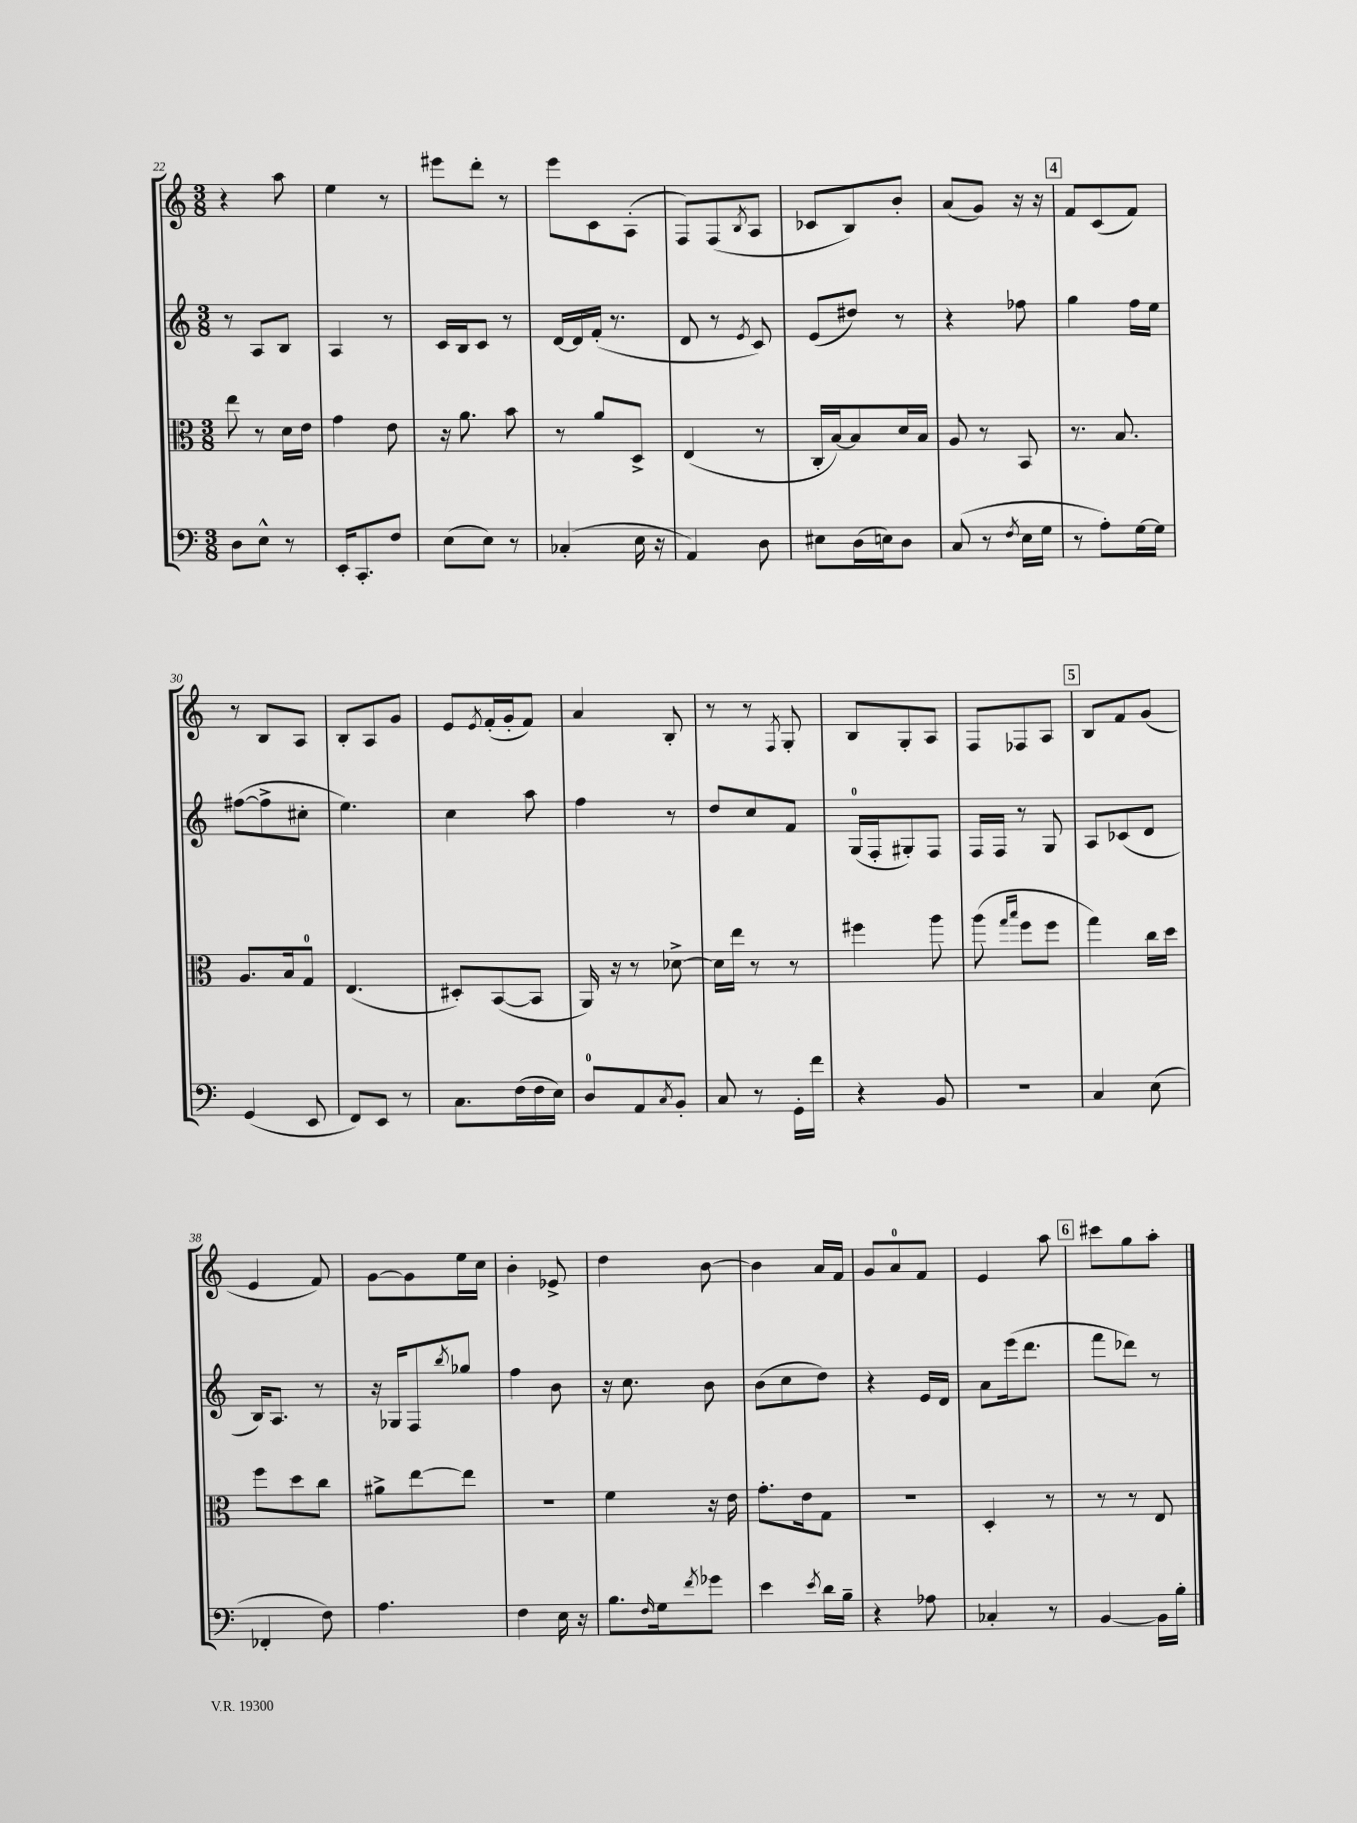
<<
\new StaffGroup <<
\new Staff = "s0" {
    \clef treble \key c \major \numericTimeSignature \time 3/8
    r4 a''8 |
    e''4 r8 |
    eis'''8 d'''8-. r8 |
    e'''8 c'8 a8-.( |
    f8) f8( \acciaccatura { b8 } a8 |
    ces'8 b8) b'8-. |
    a'8( g'8) r16 r16 |
    \mark \markup { \box "4" } f'8 c'8( f'8) |
    r8 b8 a8 |
    b8-. a8 g'8 |
    e'8 \acciaccatura { e'8 } f'16-.( g'16-. f'8) |
    a'4 b8-. |
    r8 r8 \acciaccatura { f8 } g8-. |
    b8 g8-. a8 |
    f8 fes8 a8 |
    \mark \markup { \box "5" } b8 f'8 g'8( |
    e'4 f'8) |
    g'8~ g'8 e''16 c''16 |
    b'4-. ees'8-> |
    d''4 b'8~ |
    b'4 a'16 f'16 |
    g'8 a'8-0 f'8 |
    e'4 a''8 |
    \mark \markup { \box "6" } cis'''8 g''8 a''8-. \bar "|." |
}
\new Staff = "s1" {
    \clef treble \key c \major \numericTimeSignature \time 3/8
    r8 a8 b8 |
    a4 r8 |
    c'16 b16 c'8 r8 |
    d'16~ d'16 f'16-.( r8. |
    d'8 r8 \acciaccatura { e'8 } c'8) |
    e'8( dis''8) r8 |
    r4 fes''8 |
    \mark \markup { \box "4" } g''4 f''16 e''16 |
    fis''8~( fis''8-> cis''8-. |
    e''4.) |
    c''4 a''8 |
    f''4 r8 |
    d''8 c''8 f'8 |
    g16-0( f16-. gis8-.) f8 |
    f16 f16 r8 g8 |
    \mark \markup { \box "5" } a8 ces'8( d'8 |
    b16) a8. r8 |
    r16 ges16 f8 \acciaccatura { b''8 } ges''8 |
    f''4 b'8 |
    r16 c''8. b'8 |
    b'8( c''8 d''8) |
    r4 e'16 d'16 |
    a'8 e'''16( d'''8. |
    \mark \markup { \box "6" } f'''8 des'''8) r8 \bar "|." |
}
\new Staff = "s2" {
    \clef alto \key c \major \numericTimeSignature \time 3/8
    e''8 r8 d'16 e'16 |
    g'4 e'8 |
    r16 a'8. b'8 |
    r8 a'8 d8-> |
    e4( r8 |
    c16-. b16~) b8 d'16 b16 |
    a8 r8 b,8 |
    \mark \markup { \box "4" } r8. b8. |
    a8. b16 g8-0 |
    e4.( |
    dis8-.) b,8~( b,8 |
    a,16) r16 r8 des'8~-> |
    des'16 e''16 r8 r8 |
    fis''4 a''8 |
    a''8( \grace { g''16 b''16 } f''8 f''8 |
    \mark \markup { \box "5" } g''4) c''16 d''16 |
    f''8 d''8 c''8 |
    ais'8-> e''8~ e''8 |
    R4. |
    f'4 r16 e'16 |
    g'8.-. e'16 g8 |
    R4. |
    d4-. r8 |
    \mark \markup { \box "6" } r8 r8 e8 \bar "|." |
}
\new Staff = "s3" {
    \clef bass \key c \major \numericTimeSignature \time 3/8
    d8 e8-^ r8 |
    e,16-. c,8.-. f8 |
    e8( e8) r8 |
    ces4-.( e16 r16 |
    a,4) d8 |
    eis8 d16( e16) d8 |
    c8( r8 \acciaccatura { f8 } e16 g16 |
    \mark \markup { \box "4" } r8 a8-.) g16~ g16 |
    g,4( e,8 |
    f,8) e,8 r8 |
    c8. f16( f16 e16) |
    d8-0 a,8 \acciaccatura { c8 } b,8-. |
    c8 r8 g,16-. f'16 |
    r4 b,8 |
    r4. |
    \mark \markup { \box "5" } c4 e8( |
    fes,4-. f8) |
    a4. |
    f4 e16 r16 |
    b8. \grace { f16 } g16 \acciaccatura { f'8 } ges'8 |
    e'4 \acciaccatura { e'8 } d'16 b16-- |
    r4 aes8 |
    ces4-. r8 |
    \mark \markup { \box "6" } b,4~ b,16 b16-. \bar "|." |
}
>>
>>
\layout { \context { \Score currentBarNumber = #22 } }
